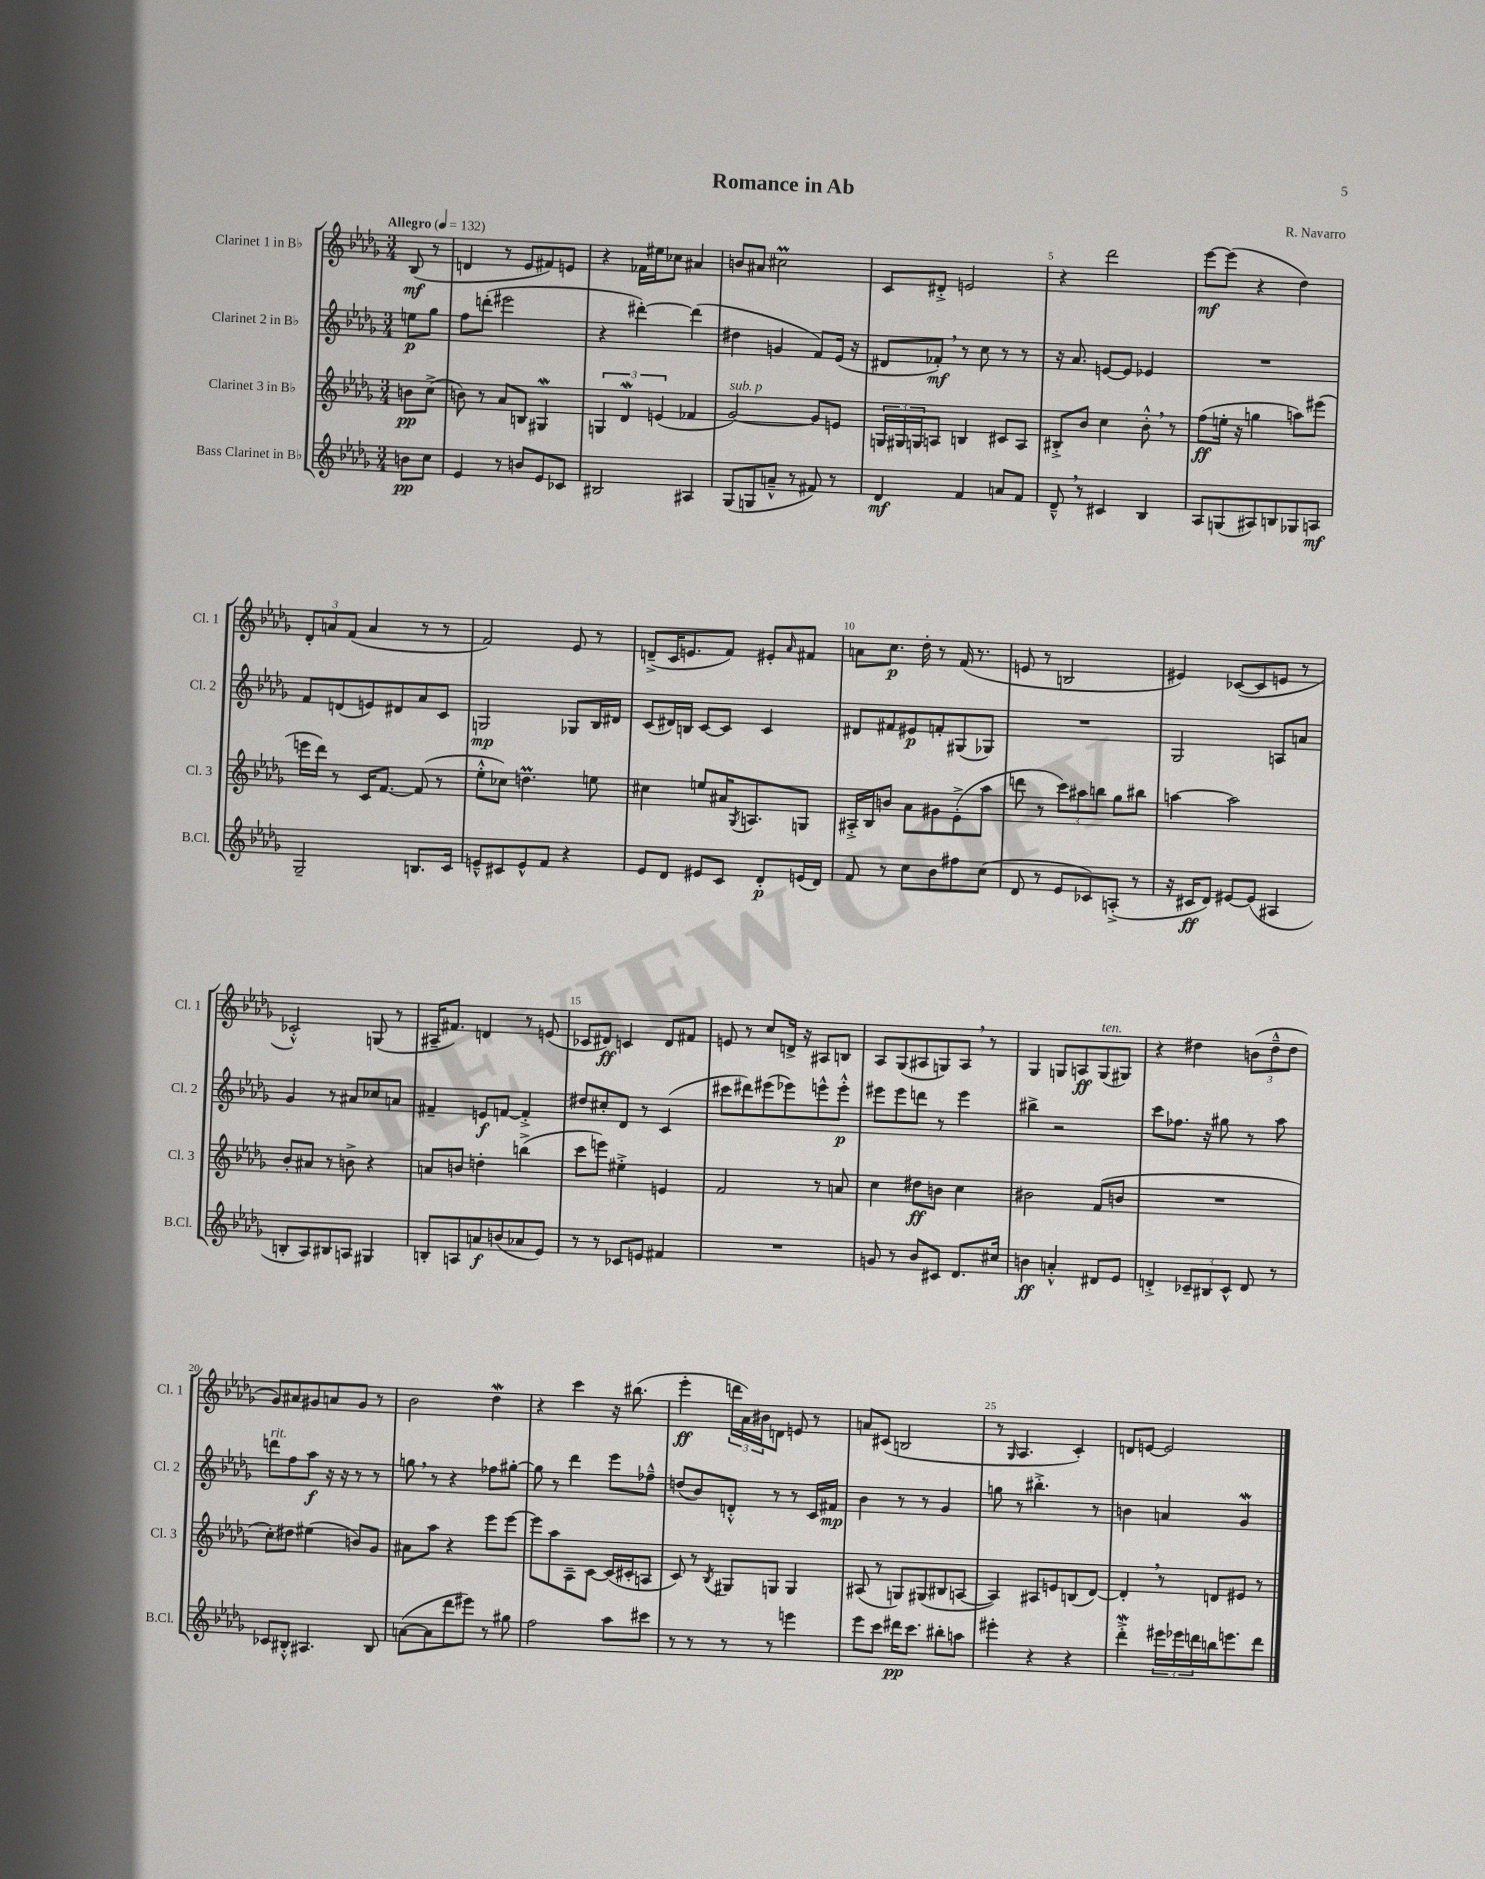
\header { title = "Romance in Ab" composer = "R. Navarro" }
<<
\new StaffGroup <<
\new Staff = "s0" \with { instrumentName = "Clarinet 1 in Bb" shortInstrumentName = "Cl. 1" } {
    \clef treble \key des \major \numericTimeSignature \time 3/4 \partial 4 \tempo "Allegro" 4 = 132
    bes8\mf( r8 |
    d'4 r8 ees'8 fis'8) e'8 |
    r4 fes'16 eis''16 ces''8 ais'4 |
    b'8 ais'8 cis''2\prall |
    c'8 dis'8-.-> e'2 |
    r4 des'''2 |
    ees'''8~\mf ees'''8( r4 des''4) |
    \tuplet 3/2 { des'8-. a'8 f'8( } a'4 r8 r8 |
    f'2) ees'8 r8 |
    d'8--->( c'16 e'8. f'8) eis'8-. \grace { aes'16 } fis'8 |
    a'8 c''8.\p des''16-. r8 f'16( r8. |
    e'8 r8 b2 |
    eis'4) ces'8~( ces'8 e'8 r8 |
    ces'2-.-^) g8( r8 |
    ais16-- fis'8.) d'4 r8 e'8( |
    ces'8 dis'8\ff) c'4 dis'8 fis'8 |
    e'8 r8 c''8 d'16-> r16 ais8 b8 |
    aes8 ges8( ais8 g8) ais8 \breathe r8 |
    ges4 g8 a8\ff g8^\markup { \italic "ten." }( gis8) |
    r4 dis''4 \tuplet 3/2 { b'8( dis''8---^ dis''8 } |
    ges'8) ais'8 gis'8 a'8 gis'8 r8 |
    bes'2 des''4\mordent |
    r4 c'''4 r16 bis''8.( |
    ees'''4-.\ff \tuplet 3/2 { d'''16 aes'16) bis'16 } d'8 e'8 r8 |
    a'8 cis'8( b2 |
    r8 \grace { ges16 } aes4. c'4-.) |
    d'8 e'8~ e'2 \bar "|." |
}
\new Staff = "s1" \with { instrumentName = "Clarinet 2 in Bb" shortInstrumentName = "Cl. 2" } {
    \clef treble \key des \major \numericTimeSignature \time 3/4 \partial 4
    e''8\p ges''8 |
    f''8 d'''8-.( eis'''2 |
    r4 dis'''4~-.) dis'''4( |
    dis''4 g'4 f'8) ees'16( r16 |
    dis'8 fes'8-.\mf) \breathe r8 c''8 r8 r8 |
    r16 aes'8. e'8~ e'8 ees'4 |
    R2. |
    f'8 d'8( e'8) dis'8 aes'8 c'8 |
    g2\mp ges8 bes16 dis'16 |
    c'8( dis'16) b16 c'8~ c'8 c'4 |
    dis'8 fis'8 eis'8\p f'8-. gis8( ges8) |
    R2. |
    ges2 a8 a'8 |
    ges'4 r8 ais'8 ces''8 a'8 |
    fis'4-- e'8\f f'8~ f'4-.-> |
    dis''8 cis''8-. des'8 r8 c'4( |
    cis'''8 dis'''8) eis'''8( ees'''8) e'''8-^ e'''8-.-^\p |
    eis'''8 eis'''8 d'''8 r8 eis'''4 |
    bis''4-> r2 |
    c'''8 fes''8. r16 gis''8 r8 aes''8 |
    d'''8^\markup { \italic "rit." } f''8 aes''8\f r16 r16 r8 r8 |
    g''8 \breathe r8 r4 fes''8 gis''8~-. |
    gis''8 r8 des'''4 ees'''8 fes''8---^ |
    d''8( bes'8) d'8-.-^ r8 r8 c'16 fis'16\mp |
    bes'4 r8 r8 ges'4 |
    g''8 r8 bis''4.-.-> r8 |
    b'4 a'4 ges'4\mordent \bar "|." |
}
\new Staff = "s2" \with { instrumentName = "Clarinet 3 in Bb" shortInstrumentName = "Cl. 3" } {
    \clef treble \key des \major \numericTimeSignature \time 3/4 \partial 4
    b'8\pp c''8->( |
    b'8) r8 aes'8 b8 gis4\mordent |
    \tuplet 3/2 { g4 des'4\mordent e'4( } fes'4 |
    ges'2~^\markup { \italic "sub. p" }) ges'8 e'8 |
    \tuplet 3/2 { g16 gis16 g16 } a8 b4 cis'8 a8 |
    bis8-.-> bes'8 c''4 bes'8-.-^ \breathe r8 |
    f''8\ff( e''16-. r16 g''4 a''8) eis'''8( |
    e'''16 des'''16) r8 c'16 f'8.~ f'8( r8 |
    ees''8-.-^ ces''8) d''4.\prall e''8 |
    cis''4 e''8 ais'16 \acciaccatura { ges8 } a8. g8 |
    ais16-.-> bes16 b'8 aes'8 gis'8 ees'8-.->( aes''8 |
    d'''8 r8 \tuplet 3/2 { c'''8) ais''8 b''8 } ges''8 bis''8 |
    a''4~ a''2 |
    bes'8-. ais'8 r8 b'8-> r4 |
    a'8 b'8 d''4-. b''4->( |
    c'''8 e'''8) eis''4-.-> e'4 |
    f'2 r8 a'8 |
    c''4 dis''8\ff b'8 c''4 |
    bis'2 f'8( b'8 |
    R2. |
    c''8-.) dis''8 eis''4( b'8) ges'8 |
    ais'8 aes''8 r4 ees'''8 ees'''8~ |
    ees'''8 aes''8 aes8-- c'8~ c'16( cis'16-. a8 |
    c'8) r8 \acciaccatura { bes8 } gis8 g8 g4 |
    ais8( r8 g8) gis8( bis8 a8~ |
    a4) ais8 e'8 b8( des'8~) |
    des'4-. \breathe r8 d'8 eis'8 r8 \bar "|." |
}
\new Staff = "s3" \with { instrumentName = "Bass Clarinet in Bb" shortInstrumentName = "B.Cl." } {
    \clef treble \key des \major \numericTimeSignature \time 3/4 \partial 4
    b'8\pp c''8 |
    ees'4 r8 b'8 ees'8 ces'8 |
    bis2 ais4 |
    ges8( g8 a'8---^ r8 fis'8) r8 |
    des'4\mf f'4 a'8 f'8 |
    des'8---^ \breathe r8 cis'4 bes4 |
    aes8 g8( ais8) b8 ges8 a8\mf |
    ges2-- b8. c'16 |
    e'8---^ cis'8 e'8-^ f'8 r4 |
    ees'8 des'8 eis'8 c'8 des'8-.\p e'16( des'16) |
    f'8 r8 c''8 bes'8 fis''8 c''8( |
    des'8 r8 ees'8 ces'8) a8-.->( r8 |
    r16 cis'16\ff des'8) eis'8~ eis'8( ais4 |
    b8-. aes8) bis8 a8 gis4 |
    b8-. a8 a'8\f b'8( aes'8 ees'8) |
    r8 r8 ces'8 e'8 fis'4 |
    R2. |
    g'8 r8 bes'8 cis'8 des'8. cis''16 |
    b'4\ff a'4-.-^ dis'8 ees'8 |
    d'4-.-> \tuplet 3/2 { ces'8-- bis8 ces'8-^ } d'8 r8 |
    ces'8 bis8-.-^ ais4. bis8 |
    a'8~( a'8 des'''8 eis'''8) r8 gis''8 |
    f''2 aes''8 cis'''8 |
    r8 r8 r8 r8 e'''4 |
    ees'''8 c'''8 dis'''16\pp c'''8. bis''8-. a''8 |
    eis'''4-. r4 r4 |
    des'''4-.->\mordent \tuplet 3/2 { eis'''16 ees'''16 d'''16 } b''16 e'''8. d'''8 \bar "|." |
}
>>
>>
\layout { \context { \Score \override BarNumber.break-visibility = ##(#f #t #t) barNumberVisibility = #(every-nth-bar-number-visible 5) } }
